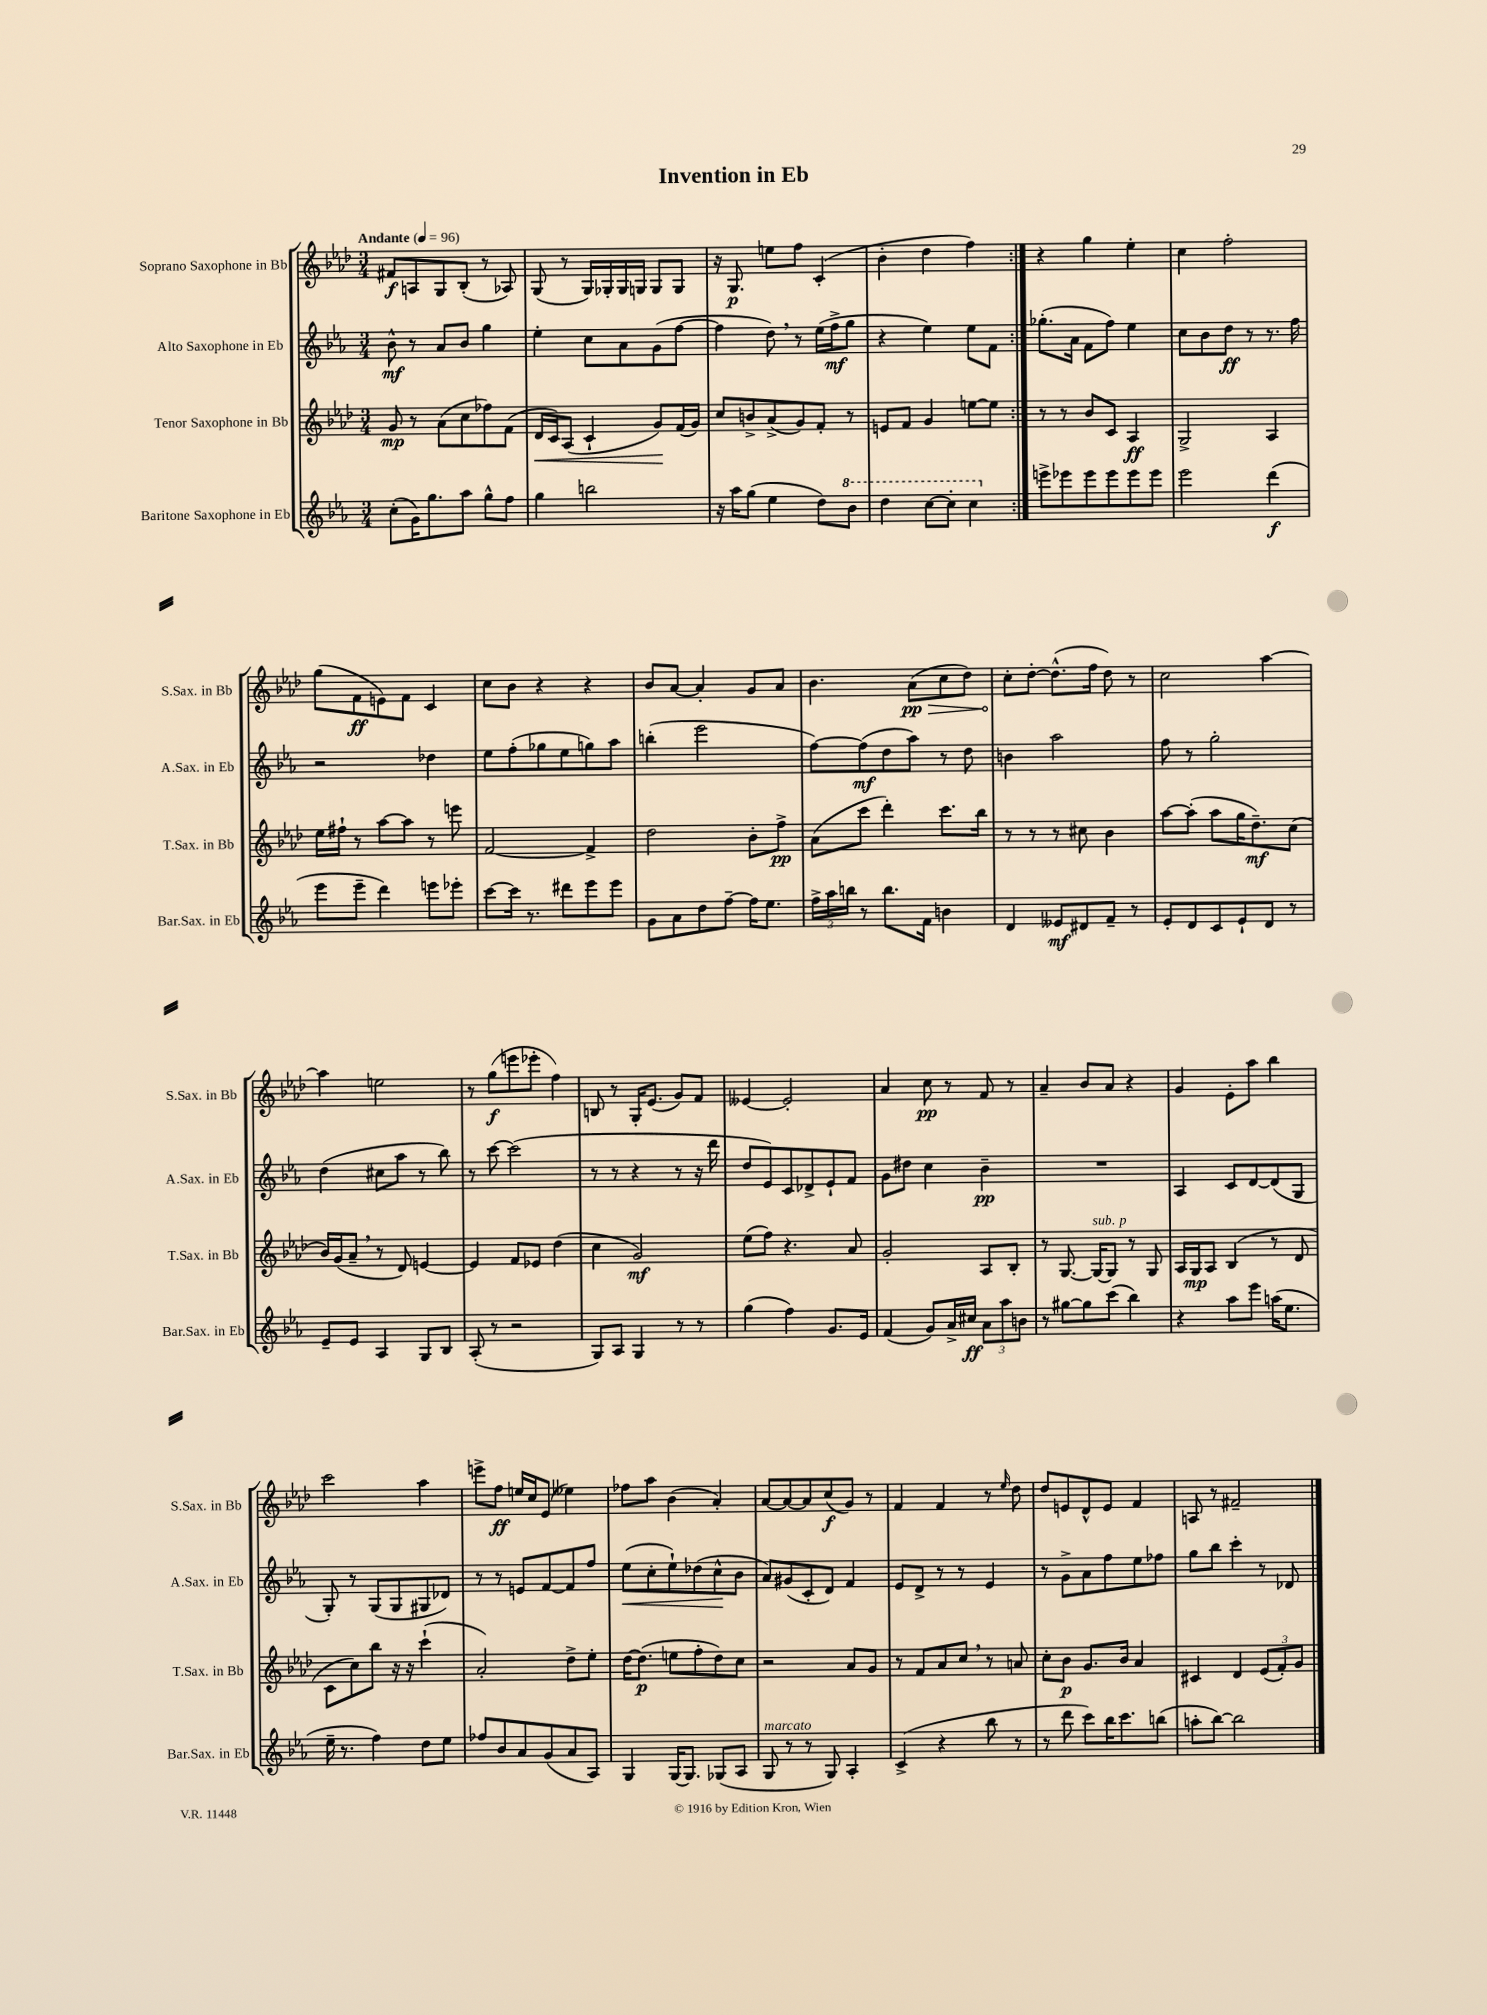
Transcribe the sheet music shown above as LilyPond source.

\header { title = "Invention in Eb" }
<<
\new StaffGroup <<
\new Staff = "s0" \with { instrumentName = "Soprano Saxophone in Bb" shortInstrumentName = "S.Sax. in Bb" } {
    \clef treble \key aes \major \numericTimeSignature \time 3/4 \tempo "Andante" 4 = 96
    \repeat volta 2 { fis'8\f a8 g8 bes8-.( r8 aes8) |
    g8( r8 g16) ges16-. ges16 g16 g8 g8 |
    r16 g8.\p e''8 f''8 c'4-.( |
    bes'4-. des''4 f''4) | }
    r4 g''4 ees''4-. |
    c''4 f''2-. |
    g''8( f'8\ff e'8) f'8 c'4 |
    c''8 bes'8 r4 r4 |
    bes'8 aes'8~ aes'4-. g'8 aes'8 |
    bes'4. \once \override Hairpin.circled-tip = ##t aes'8\pp\>( c''8 des''8) |
    c''8-.\! des''8~-. des''8.-^( f''16 des''8) r8 |
    c''2 aes''4~ |
    aes''4 e''2 |
    r8 g''8\f( e'''8 ees'''8-. f''4) |
    b8 r8 g16-. ees'8.( g'8) f'8 |
    eeses'4~ eeses'2-. |
    aes'4 c''8\pp r8 f'8 r8 |
    aes'4-- bes'8 aes'8 r4 |
    g'4 ees'8-. aes''8 bes''4 |
    c'''2 aes''4 |
    e'''8-> f''8\ff e''16 c''16 ees'8( eeses''4) |
    fes''8 aes''8 bes'4( aes'4-.) |
    aes'8~ aes'8~ aes'8 c''8\f( g'8) r8 |
    f'4 f'4 r8 \grace { ees''16 } des''8 |
    des''8 e'8 des'8-^ e'8 f'4 |
    a8 r8 fis'2-- \bar "|." |
}
\new Staff = "s1" \with { instrumentName = "Alto Saxophone in Eb" shortInstrumentName = "A.Sax. in Eb" } {
    \clef treble \key ees \major \numericTimeSignature \time 3/4
    \repeat volta 2 { bes'8-^\mf r8 aes'8 bes'8 g''4 |
    ees''4-. c''8 aes'8 g'8( f''8~ |
    f''4 d''8) \breathe r8 ees''16( f''16->\mf g''8 |
    r4 ees''4) ees''8 f'8 | }
    ges''8.-.( aes'16 f'8 f''8) ees''4 |
    c''8 bes'8 d''8\ff r8 r8. f''16 |
    r2 des''4 |
    ees''8 f''8-.( ges''8 ees''8 g''8) aes''8 |
    b''4-.( ees'''2 |
    f''8~) f''8\mf( d''8 aes''8) r8 d''8 |
    b'4 aes''2 |
    f''8 r8 g''2-. |
    d''4( cis''8 aes''8 r8 bes''8) |
    r8 c'''8~ c'''2( |
    r8 r8 r4 r8 r16 d'''16 |
    d''8 ees'8) c'8 des'8-> ees'8-! f'8 |
    g'8 dis''8 c''4 bes'4--\pp |
    R2. |
    aes4 c'8 d'8~ d'8( g8 |
    g8-.) r8 g8( g8 gis8 des'8) |
    r8 r8 e'8 f'8~ f'8 f''8 |
    ees''8\<( c''8-. ees''8-!) des''8( c''8-^\! bes'8 |
    aes'8) gis'8( c'8-. d'8) f'4 |
    ees'8 d'8-> r8 r8 ees'4 |
    r8 g'8-> aes'8 f''8 ees''8 fes''8 |
    g''8 bes''8 c'''4-. r8 des'8 \bar "|." |
}
\new Staff = "s2" \with { instrumentName = "Tenor Saxophone in Bb" shortInstrumentName = "T.Sax. in Bb" } {
    \clef treble \key aes \major \numericTimeSignature \time 3/4
    \repeat volta 2 { g'8\mp r8 aes'8( c''8 fes''8) f'8( |
    des'16\< c'16) aes8( c'4-! g'8\!) f'16( g'16) |
    c''8 b'8-> aes'8->( g'8) f'8-. r8 |
    e'8 f'8 g'4 e''8~ e''8 | }
    r8 r8 bes'8 c'8 aes4\ff |
    g2-> aes4 |
    ees''16 fis''16-! r8 aes''8~ aes''8 r8 e'''8 |
    f'2~ f'4-> |
    des''2 bes'8-. f''8->\pp |
    aes'8( c'''8 des'''4-.) c'''8. bes''16 |
    r8 r8 r8 cis''8 bes'4 |
    aes''8~ aes''8-.( aes''8 g''16 des''8.--\mf) c''8( |
    bes'16) g'16( aes'8-- \breathe r8 des'8) e'4~ |
    e'4 f'8 ees'8 des''4( |
    c''4 g'2\mf) |
    ees''8( f''8) r4. aes'8 |
    g'2-. aes8 bes8-. |
    r8 g8.~ g16~^\markup { \italic "sub. p" } g8 r8 g8 |
    aes16 g16\mp aes8 bes4( r8 des'8 |
    c'8 c''8) bes''8 r16 r16 c'''4-!( |
    aes'2-.) des''8-> ees''8-. |
    des''16~ des''8.\p( e''8 f''8-. des''8) c''8 |
    r2 aes'8 g'8 |
    r8 f'8 aes'8 c''8 \breathe r8 a'8 |
    c''8-. bes'8\p g'8. bes'16 aes'4 |
    cis'4 des'4 \tuplet 3/2 { ees'8( f'8-.) g'8 } \bar "|." |
}
\new Staff = "s3" \with { instrumentName = "Baritone Saxophone in Eb" shortInstrumentName = "Bar.Sax. in Eb" } {
    \clef treble \key ees \major \numericTimeSignature \time 3/4
    \repeat volta 2 { c''8-.( g'16) g''8. aes''8 g''8-^ f''8 |
    g''4 b''2 |
    r16 aes''16 g''8( ees''4 d''8) \ottava #1 bes''8 |
    d'''4 c'''8~ c'''8-. c'''4 \ottava #0 | }
    e'''8-> ees'''8 ees'''8 ees'''8 ees'''8 ees'''8 |
    ees'''2 d'''4\f( |
    ees'''8 ees'''8-- d'''4) e'''8 ees'''8-. |
    c'''8~ c'''16 r8. dis'''8 ees'''8 ees'''8 |
    g'8 aes'8 d''8 f''8~-- f''16 ees''8. |
    \tuplet 3/2 { f''16-> aes''16 b''16 } r8 b''8. f'16 b'4 |
    d'4 eeses'8\mf dis'8 f'8-- r8 |
    ees'8-. d'8 c'8 ees'8-! d'8 r8 |
    ees'8-- ees'8 aes4 g8 bes8 |
    aes8-.( r8 r2 |
    g8) aes8 g4 r8 r8 |
    g''4( f''4) g'8. ees'16 |
    f'4( g'8) aes'16-> cis''16\ff \tuplet 3/2 { aes'8 aes''8 b'8 } |
    r8 gis''8~ gis''8 c'''8( bes''4) |
    r4 aes''8 ees'''8 a''16( ees''8. |
    ees''16-- r8. f''4) d''8 ees''8 |
    fes''8 bes'8 aes'8 g'8( aes'8 aes8) |
    g4 g16~ g8. ges8( aes8 |
    g8^\markup { \italic "marcato" } r8 r8 g8) aes4-. |
    c'4->( r4 bes''8 r8 |
    r8 d'''8 c'''8) bes''16 c'''8. b''8( |
    a''8-. bes''8~) bes''2 \bar "|." |
}
>>
>>
\layout { \context { \Score \remove "Bar_number_engraver" } }
